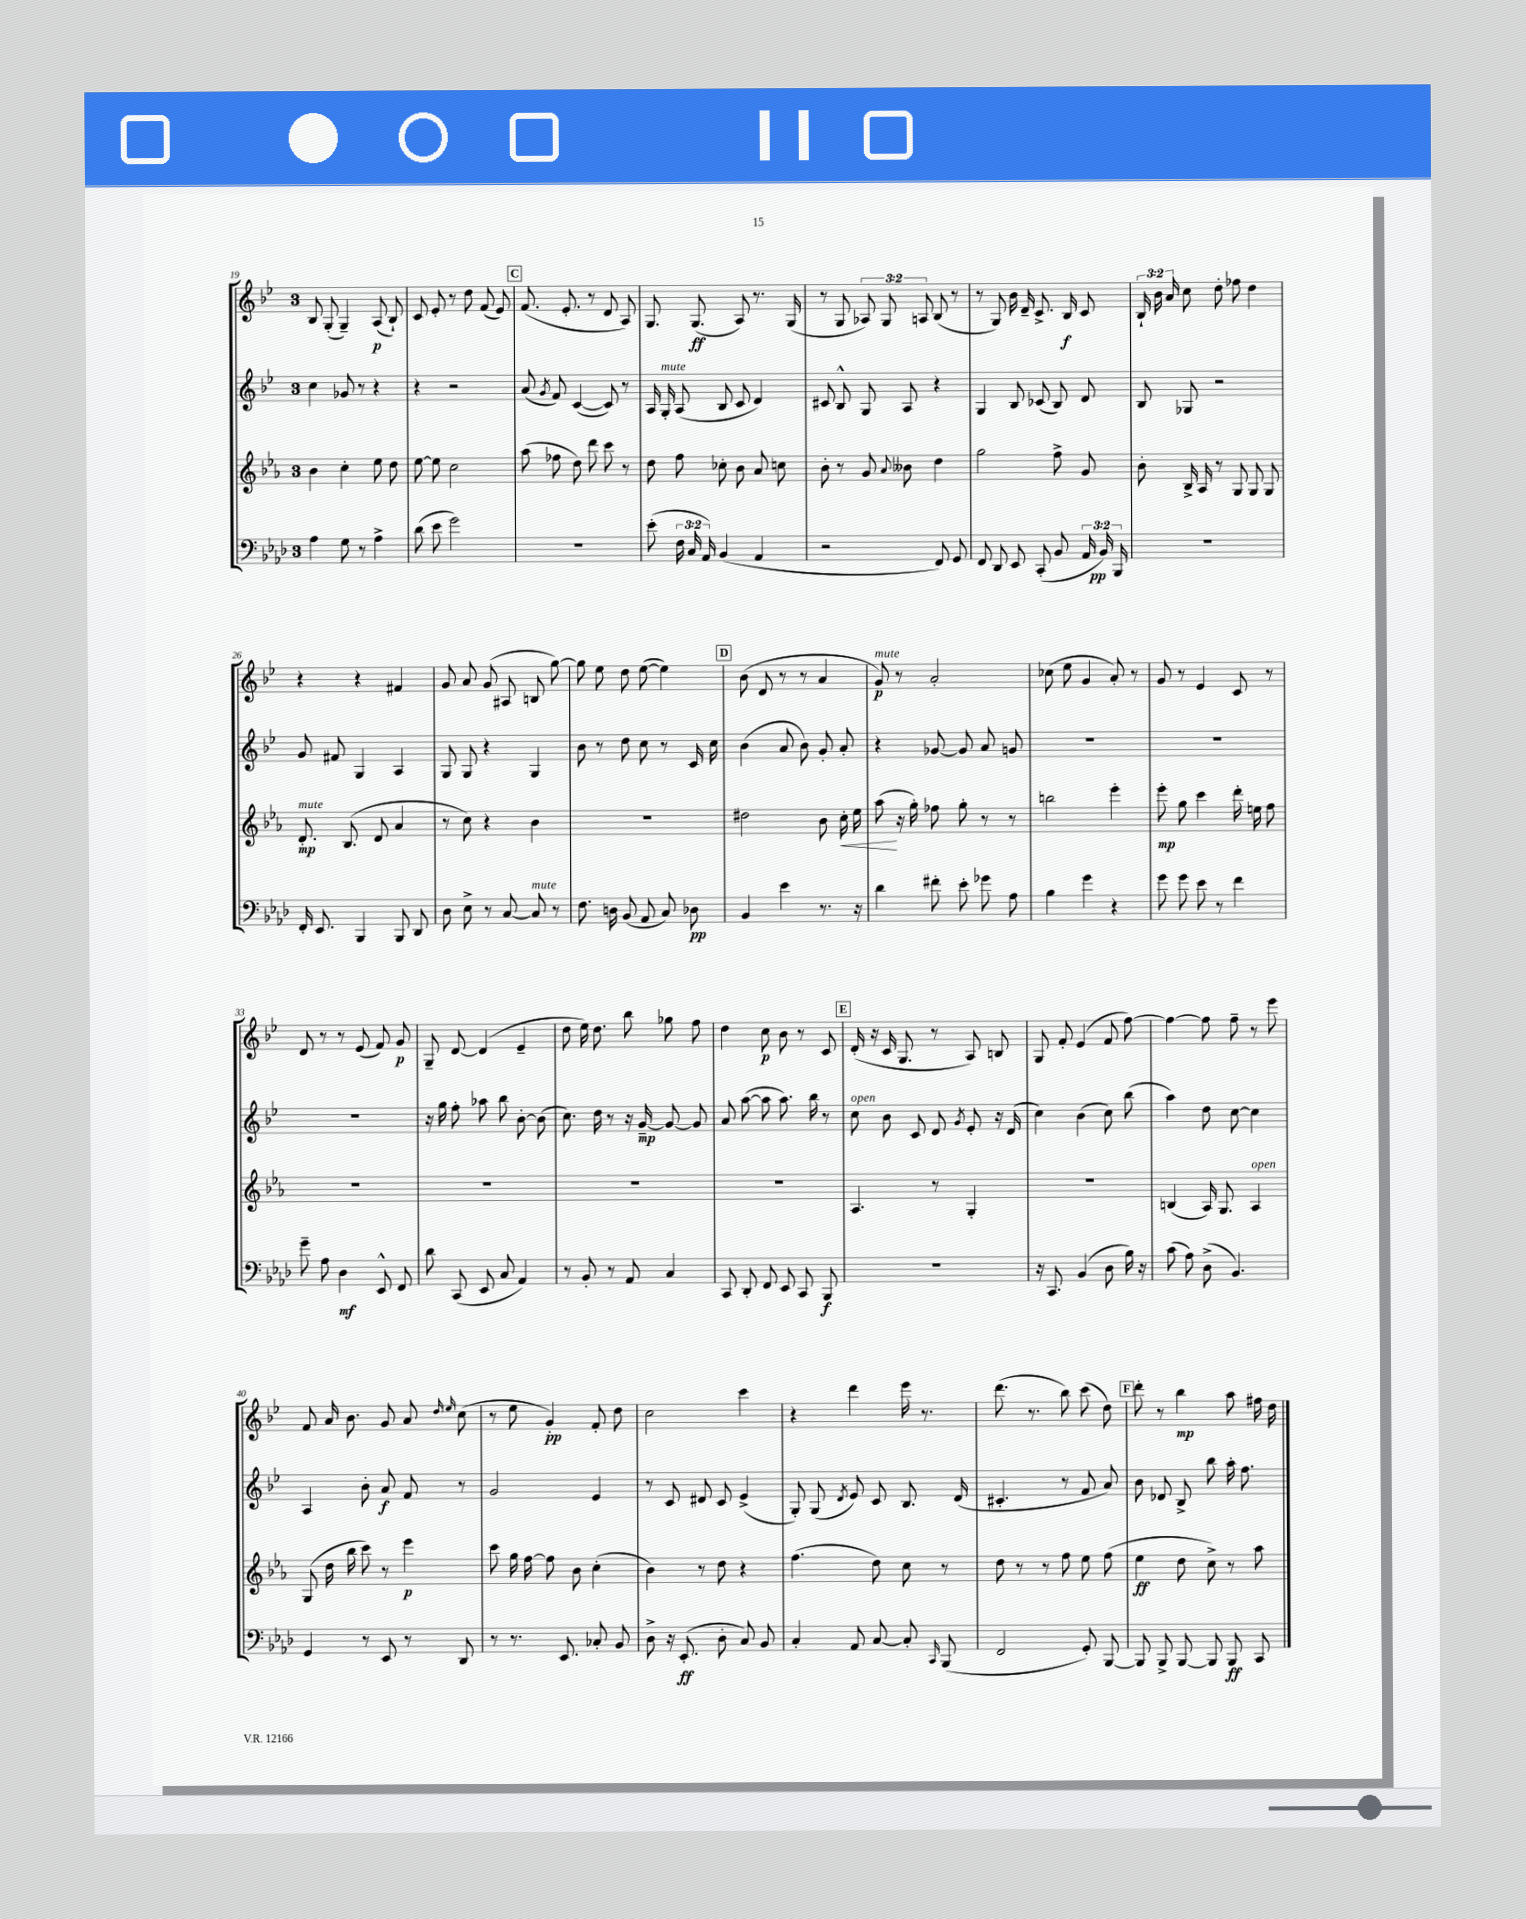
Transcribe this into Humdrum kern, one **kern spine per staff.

**kern	**dynam	**kern	**dynam	**kern	**dynam	**kern	**dynam
*part4	*part4	*part3	*part3	*part2	*part2	*part1	*part1
*staff4	*staff4	*staff3	*staff3	*staff2	*staff2	*staff1	*staff1
*clefF4	*	*clefG2	*	*clefG2	*	*clefG2	*
*k[b-e-a-d-]	*	*k[b-e-a-]	*	*k[b-e-]	*	*k[b-e-]	*
*M3/4	*	*M3/4	*	*M3/4	*	*M3/4	*
=19	=19	=19	=19	=19	=19	=19	=19
4A-\	.	4b-\	.	4cc\	.	8B-/	.
.	.	.	.	.	.	(8G'/	.
8G\	.	4cc'\	.	8g-X/	.	4G~/)	.
8r	.	.	.	8r	.	.	.
4A-^\	.	8ee-\	.	4r	.	(8A/	p
.	.	8dd\	.	.	.	8B-`/)	.
=20	=20	=20	=20	=20	=20	=20	=20
(8d-\	.	[8ee-\	.	4r	.	8c/	.
8e-\	.	8ee-\]	.	.	.	8e-'/	.
2g\)	.	2cc\	.	2r	.	8r	.
.	.	.	.	.	.	8dd\	.
.	.	.	.	.	.	(8f/	.
.	.	.	.	.	.	8e-/)	.
!!LO:REH:place=s1:t=C
=21	=21	=21	=21	=21	=21	=21	=21
2.r	.	(8aa-\	.	(8a/	.	(8.f/	.
.	.	.	.	8qg/	.	.	.
.	.	8ff-X\	.	8f/)	.	.	.
.	.	.	.	.	.	8.e-'/	.
.	.	8dd\)	.	([4c/	.	.	.
.	.	8ddd\	.	.	.	8r	.
.	.	8ccc\	.	8c/])	.	8d/	.
.	.	8r	.	8r	.	8A/)	.
=22	=22	=22	=22	=22	=22	=22	=22
(8e-'\	.	8dd\	.	16A/	.	8.G/	.
!	!	!	!	!LO:TX:a:i:t=mute	!	!	!
.	.	.	.	16G'/	.	.	.
24F\	.	8ff\	.	(8A/	.	.	.
24C/	.	.	.	.	.	.	.
.	.	.	.	.	.	(8.G/	ff
24AA-/)	.	.	.	.	.	.	.
(4BB-/	.	8cc-X'\	.	8B-/	.	.	.
.	.	8b-\	.	8c/	.	8A/)	.
4AA-/	.	8a-/	.	4d/)	.	8.r	.
.	.	8ccn\	.	.	.	.	.
.	.	.	.	.	.	(16G/	.
=23	=23	=23	=23	=23	=23	=23	=23
2r	.	8b-'\	.	8c#X/	.	8r	.
.	.	8r	.	8B-^^/	.	8G/	.
.	.	8g/	.	8G/	.	12A-X/)	.
.	.	.	.	.	.	12G/	.
.	.	8qqa-/	.	.	.	.	.
.	.	8b--X\	.	8A/	.	.	.
.	.	.	.	.	.	12An/	.
8FF/)	.	4dd\	.	4r	.	(8B-/	.
8GG/	.	.	.	.	.	8r	.
=24	=24	=24	=24	=24	=24	=24	=24
8FF/	.	2gg\	.	4G/	.	8r	.
8DD-/	.	.	.	.	.	8G/)	.
8EE-/	.	.	.	8B-/	.	16b-\	.
.	.	.	.	.	.	16d~/	.
(8CC'/	.	.	.	(8c-X/	.	8.c^/	.
8BB-/	.	8ff^\	.	8B-/)	.	.	.
.	.	.	.	.	.	16B-/	f
24AA-/	.	8g/	.	8d/	.	8c/	.
24BB-/)	pp	.	.	.	.	.	.
24BBB-/	.	.	.	.	.	.	.
=25	=25	=25	=25	=25	=25	=25	=25
2.r	.	8b-'\	.	8B-/	.	24B-`/	.
.	.	.	.	.	.	24b-\	.
.	.	.	.	.	.	24a/	.
.	.	16B-^/	.	8G-X/	.	8cc\	.
.	.	16A-/	.	.	.	.	.
.	.	8r	.	2r	.	8dd'\	.
.	.	8G/	.	.	.	8ff-X\	.
.	.	8G/	.	.	.	4dd\	.
.	.	8G/	.	.	.	.	.
!!LO:LB:g=z
=26	=26	=26	=26	=26	=26	=26	=26
!	!	!LO:TX:a:i:t=mute	!	!	!	!	!
16FF'/	.	8.d'/	mp	8g/	.	4r	.
8.EE-/	.	.	.	.	.	.	.
.	.	.	.	8f#X/	.	.	.
.	.	(8.B-/	.	.	.	.	.
4BBB-/	.	.	.	4G/	.	4r	.
.	.	8d/	.	.	.	.	.
8BBB-/	.	4a-/	.	4A/	.	4f#X/	.
8DD-/	.	.	.	.	.	.	.
=27	=27	=27	=27	=27	=27	=27	=27
8D-\	.	8r	.	8G/	.	8g/	.
8E-^\	.	8cc\)	.	8G/	.	8a/	.
8r	.	4r	.	4r	.	(8g/	.
[8C/	.	.	.	.	.	8A#X/	.
!LO:TX:a:i:t=mute	!	!	!	!	!	!	!
8C/]	.	4b-\	.	4G/	.	8Bn/	.
8r	.	.	.	.	.	[8gg\)	.
=28	=28	=28	=28	=28	=28	=28	=28
8.F\	.	2.r	.	8b-\	.	8gg\]	.
.	.	.	.	8r	.	8ee-\	.
16Dn\	.	.	.	.	.	.	.
(8BB-/	.	.	.	8dd\	.	8dd\	.
8AA-/	.	.	.	8cc\	.	([8ee-\	.
8C/)	.	.	.	8r	.	4ee-\])	.
8D-X\	pp	.	.	16c/	.	.	.
.	.	.	.	16cc\	.	.	.
!!LO:REH:place=s1:t=D
=29	=29	=29	=29	=29	=29	=29	=29
4BB-/	.	2dd#X\	.	(4b-\	.	(8b-\	.
.	.	.	.	.	.	8d/	.
4e-\	.	.	.	8a/	.	8r	.
.	.	.	.	8b-\)	.	8r	.
8.r	.	8b-\	.	8g'/	.	4a/	.
!	!	!	!LO:HP:b	!	!	!	!
.	.	16cc'\	<	8a'/	.	.	.
16r	.	16ee-\	.	.	.	.	.
=30	=30	=30	=30	=30	=30	=30	=30
!	!	!	!	!	!	!LO:TX:a:i:t=mute	!
4d-\	.	(8aa-\	.	4r	.	8g/)	p
.	.	16r	[	.	.	8r	.
.	.	16gg'\)	.	.	.	.	.
8f#X'\	.	8ff-X\	.	[8g-X/	.	2a'/	.
8e-'\	.	8gg'\	.	8g-/]	.	.	.
8g-X\	.	8r	.	8a/	.	.	.
8A-\	.	8r	.	8gn/	.	.	.
=31	=31	=31	=31	=31	=31	=31	=31
4B-\	.	2bbn\	.	2.r	.	(8cc-X\	.
.	.	.	.	.	.	8ee-\	.
4g\	.	.	.	.	.	4g/	.
4r	.	4eee-'\	.	.	.	8a'/)	.
.	.	.	.	.	.	8r	.
=32	=32	=32	=32	=32	=32	=32	=32
8g\	.	8eee-'\	mp	2.r	.	8g/	.
8g\	.	8gg\	.	.	.	8r	.
8e-\	.	4ccc\	.	.	.	4e-/	.
8r	.	.	.	.	.	.	.
4f\	.	16ddd'\	.	.	.	8c/	.
.	.	16een\	.	.	.	.	.
.	.	8ff\	.	.	.	8r	.
!!LO:LB:g=z
=33	=33	=33	=33	=33	=33	=33	=33
8g~\	.	2.r	.	2.r	.	8d/	.
8A-\	.	.	.	.	.	8r	.
4D-\	mf	.	.	.	.	8r	.
.	.	.	.	.	.	(8e-/	.
8EE-^^/	.	.	.	.	.	8f/)	.
8FF/	.	.	.	.	.	8g/	p
=34	=34	=34	=34	=34	=34	=34	=34
8d-\	.	2.r	.	16r	.	8G~/	.
.	.	.	.	16gg\	.	.	.
(8CC/	.	.	.	8ff'\	.	[8d/	.
8EE-/	.	.	.	8aa-X\	.	(4d/]	.
8C/	.	.	.	8bb-\	.	.	.
4AA-/)	.	.	.	[8b-'\	.	4e-~/	.
.	.	.	.	(8b-\]	.	.	.
=35	=35	=35	=35	=35	=35	=35	=35
8r	.	2.r	.	8.cc\)	.	8dd\	.
8BB-'/	.	.	.	.	.	16ee-\)	.
.	.	.	.	16dd\	.	8.dd\	.
8r	.	.	.	8r	.	.	.
8AA-/	.	.	.	16r	.	8bb-\	.
.	.	.	.	[16g~/	mp	.	.
4C/	.	.	.	8g/_	.	8gg-X\	.
.	.	.	.	8g/]	.	8ff\	.
=36	=36	=36	=36	=36	=36	=36	=36
8CC/	.	2.r	.	8a/	.	4dd\	.
8DD-'/	.	.	.	([8aa\	.	.	.
8FF/	.	.	.	8aa\]	.	8cc\	p
8EE-/	.	.	.	8.aa\)	.	8b-\	.
8CC/	.	.	.	.	.	8r	.
.	.	.	.	16bb-\	.	.	.
8BBB-/	f	.	.	8r	.	8c/	.
!!LO:REH:place=s1:t=E
=37	=37	=37	=37	=37	=37	=37	=37
!	!	!	!	!LO:TX:a:i:t=open	!	!	!
2.r	.	4.A-/	.	8cc\	.	(16d'/	.
.	.	.	.	.	.	16r	.
.	.	.	.	8b-\	.	16c/	.
.	.	.	.	.	.	8.G/	.
.	.	.	.	8c/	.	.	.
.	.	8r	.	8d/	.	8r	.
.	.	.	.	8qg/	.	.	.
.	.	4G'/	.	8e-'/	.	8A/)	.
.	.	.	.	16r	.	8Bn/	.
.	.	.	.	(16d/	.	.	.
=38	=38	=38	=38	=38	=38	=38	=38
16r	.	2.r	.	4cc\)	.	8G/	.
8.CC/	.	.	.	.	.	.	.
.	.	.	.	.	.	8f'/	.
(4BB-/	.	.	.	(4b-\	.	(4e-/	.
8D-\	.	.	.	8cc\)	.	8f/	.
16B-\)	.	.	.	(8bb-\	.	[8ff\)	.
16r	.	.	.	.	.	.	.
=39	=39	=39	=39	=39	=39	=39	=39
(8c\	.	(4Bn/	.	4aa\)	.	4ff\_	.
8A-\)	.	.	.	.	.	.	.
(8D-^\	.	16A-/)	.	8dd\	.	8ff\]	.
.	.	8.G/	.	.	.	.	.
4.BB-/)	.	.	.	[8cc\	.	8ff~\	.
!	!	!LO:TX:a:i:t=open	!	!	!	!	!
.	.	4A-/	.	4cc\]	.	8r	.
.	.	.	.	.	.	8eee-\	.
!!LO:LB:g=z
=40	=40	=40	=40	=40	=40	=40	=40
4GG/	.	(8G/	.	4A/	.	8f/	.
.	.	16dd\	.	.	.	16a/	.
.	.	16bb-\	.	.	.	8.b-\	.
8r	.	8ccc\)	.	8b-'\	.	.	.
8EE-/	.	8r	.	8a/	f	8g/	.
8r	.	4eee-\	p	8f/	.	8a/	.
.	.	.	.	.	.	16qqdd/	.
.	.	.	.	.	.	16qqee-/	.
8DD-/	.	.	.	8r	.	(8cc\	.
=41	=41	=41	=41	=41	=41	=41	=41
8r	.	8ccc\	.	2g/	.	8r	.
8.r	.	16gg\	.	.	.	8ee-\	.
.	.	[16ff\	.	.	.	.	.
.	.	8ff\]	.	.	.	4g'/)	pp
8.EE-/	.	.	.	.	.	.	.
.	.	8b-\	.	.	.	.	.
8C-X'/	.	(4cc'\	.	4e-/	.	8f'/	.
8BB-/	.	.	.	.	.	8dd\	.
=42	=42	=42	=42	=42	=42	=42	=42
8D-^\	.	4b-\)	.	8r	.	2cc\	.
16r	.	.	.	8c/	.	.	.
(8.EE-'/	ff	.	.	.	.	.	.
.	.	8r	.	8d#X/	.	.	.
8D-'\	.	8dd\	.	8c/	.	.	.
8C/)	.	4r	.	(4e-^/	.	4ccc\	.
8BB-/	.	.	.	.	.	.	.
=43	=43	=43	=43	=43	=43	=43	=43
4C'/	.	(4.ff\	.	8G'/)	.	4r	.
.	.	.	.	(8G/	.	.	.
.	.	.	.	8qd/	.	.	.
8AA-/	.	.	.	8e-/)	.	4ddd\	.
[8C/	.	8dd\)	.	8c/	.	.	.
8C'/]	.	8cc\	.	8.B-/	.	16eee-\	.
.	.	.	.	.	.	8.r	.
16qqCC/	.	.	.	.	.	.	.
(8BBB-/	.	8r	.	.	.	.	.
.	.	.	.	(16d/	.	.	.
=44	=44	=44	=44	=44	=44	=44	=44
2FF/	.	8dd\	.	4.c#X'/	.	(8.ddd\	.
.	.	8r	.	.	.	.	.
.	.	.	.	.	.	8.r	.
.	.	8r	.	.	.	.	.
.	.	8ff\	.	8r	.	8bb-\)	.
8GG'/)	.	8ee-\	.	8f/	.	(8ccc\	.
[8BBB-/	.	(8ff\	.	8a/)	.	8dd\)	.
!!LO:REH:place=s1:t=F
=45	=45	=45	=45	=45	=45	=45	=45
8BBB-/]	.	4ee-\	ff	8b-\	.	8ddd'\	.
8BBB-^/	.	.	.	8d-X/	.	8r	.
[8BBB-/	.	8dd\	.	8B-^/	.	4bb-\	mp
8BBB-/]	.	8cc^\)	.	8bb-\	.	.	.
8BBB-/	ff	8r	.	16aa'\	.	8aa\	.
.	.	.	.	8.ff\	.	.	.
8CC/	.	8aa-\	.	.	.	16ff#X\	.
.	.	.	.	.	.	16dd\	.
==	==	==	==	==	==	==	==
*-	*-	*-	*-	*-	*-	*-	*-
